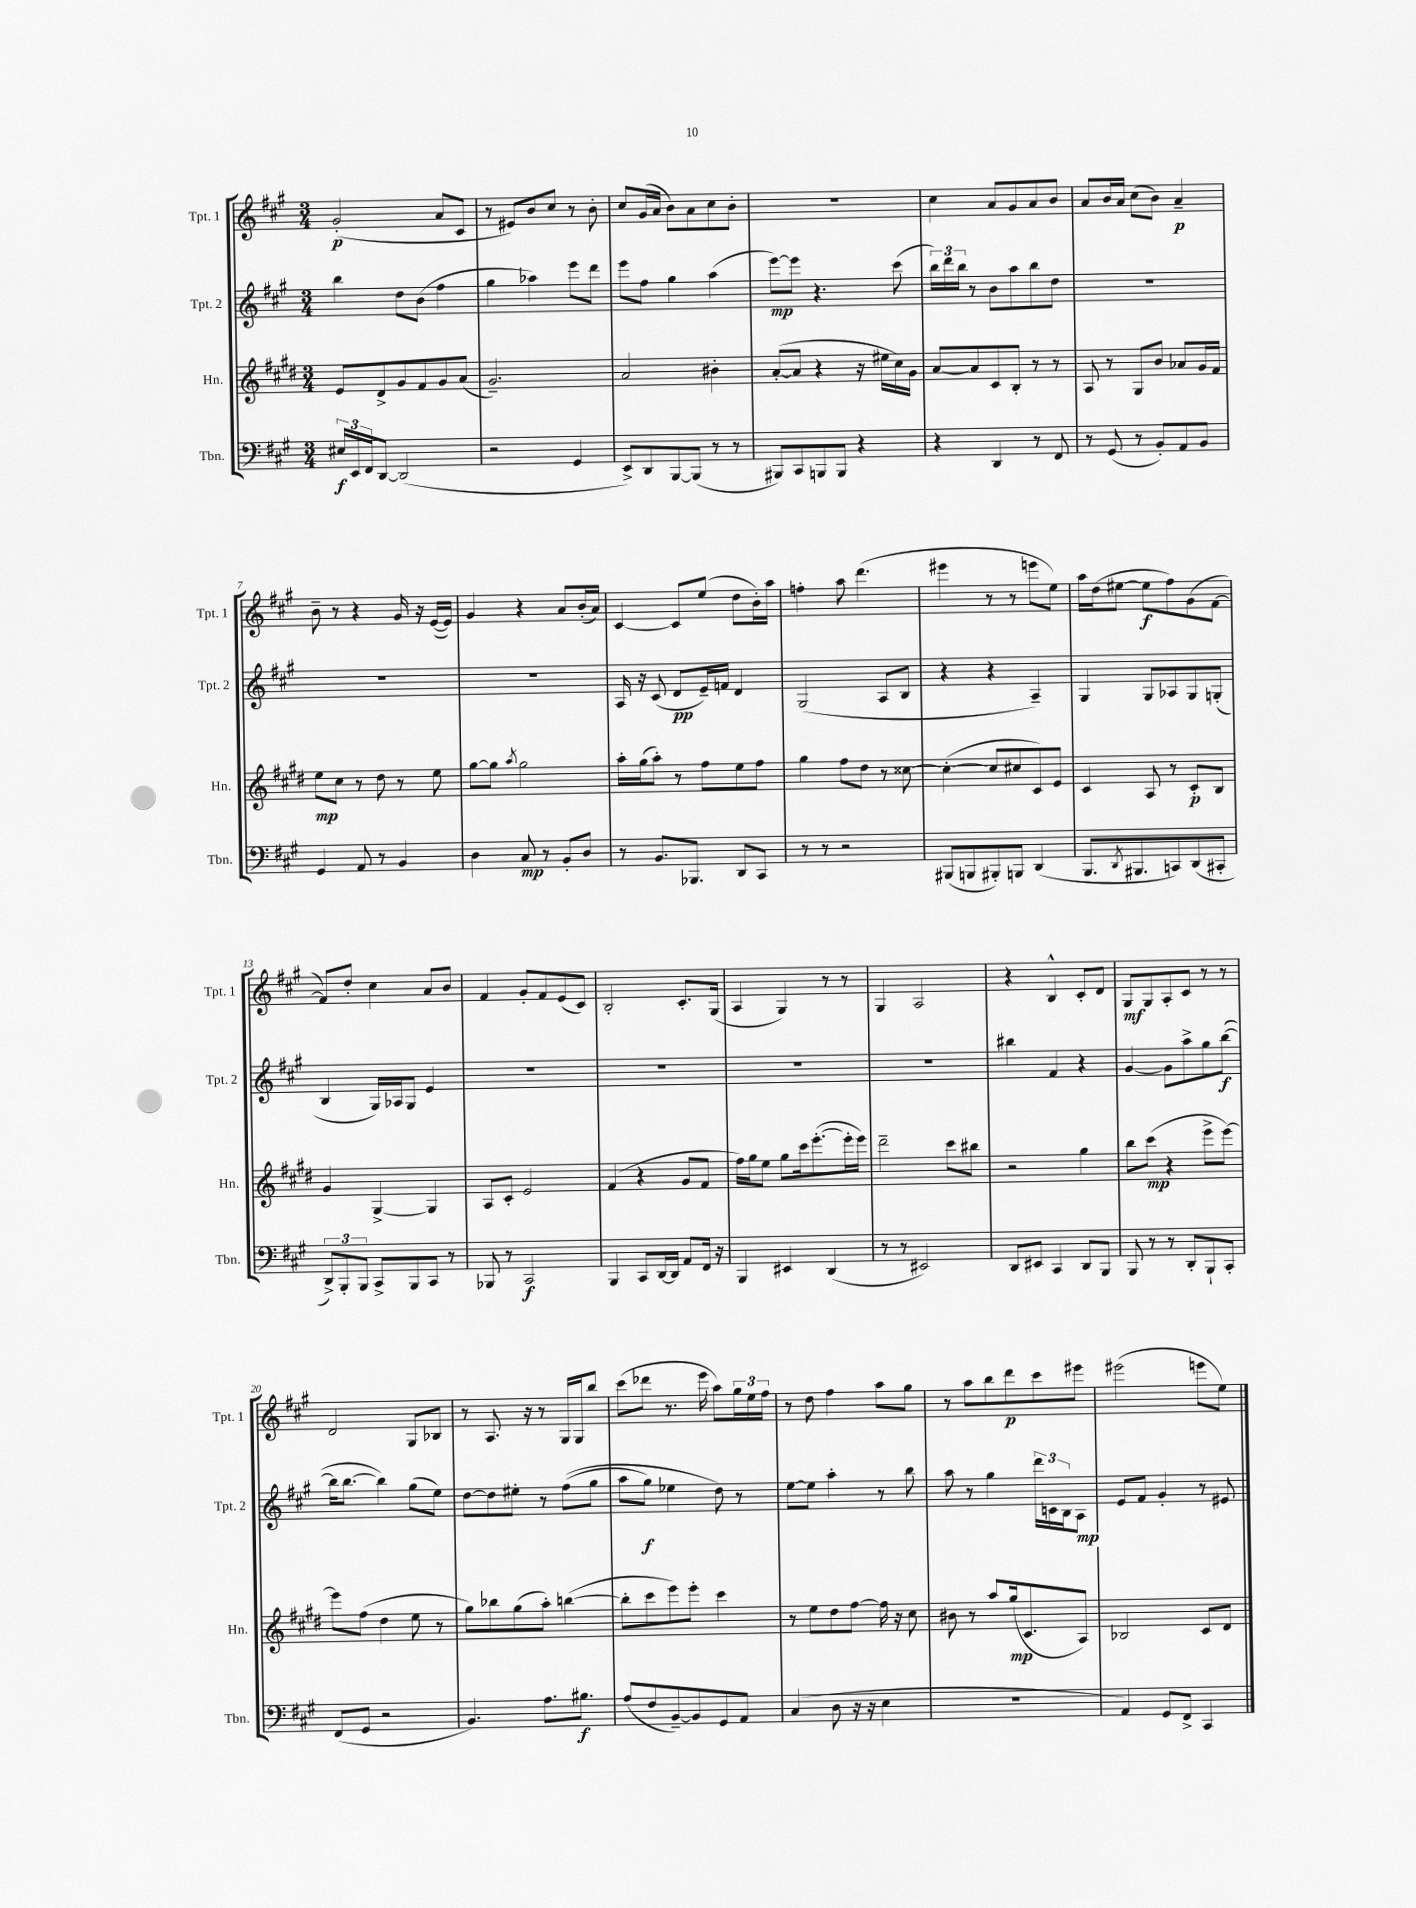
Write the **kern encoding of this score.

**kern	**kern	**kern	**kern
*staff4	*staff3	*staff2	*staff1
*clefF4	*clefG2	*clefG2	*clefG2
*k[f#c#g#]	*k[f#c#g#d#]	*k[f#c#g#]	*k[f#c#g#]
*M3/4	*M3/4	*M3/4	*M3/4
24E#	8e	4bb	(2g#'
24EE	.	.	.
24FF#	.	.	.
[8DD	8d#^	.	.
(2DD]	8g#	8dd	.
.	8f#	(8b	.
.	8g#	4ff#	8a
.	(8a	.	8c#
=	=	=	=
2r	2.g#~)	4gg#	8r
.	.	.	8e#)
.	.	4aa-)	8b
.	.	.	8cc#
4GG#	.	8eee	8r
.	.	8ddd	8b'
=	=	=	=
8EE^)	2a	8eee	8cc#
8DD	.	8ff#	(16g#
.	.	.	16a
[8BBB	.	4gg#	8b)
(8BBB]	.	.	8a
8r	4b#'	(4aa	8cc#
8r	.	.	8b'
=	=	=	=
8BBB#)	([8a'	[8eee)	2.r
8CC#	8a]	8eee]	.
8BBB	4r	4.r	.
8BBB	.	.	.
4r	16r	.	.
.	16ee#	.	.
.	16cc#)	(8ccc#	.
.	16g#	.	.
=	=	=	=
4r	[8a	24bb)	4cc#
.	.	24ddd	.
.	.	24bb	.
.	8a]	8r	.
4DD	8c#	8b	8a
.	8B'	8aa	8g#
8r	8r	8bb	8a
8FF#	8r	8dd	8b
=	=	=	=
8r	8A	2.r	8a
(8GG#	8r	.	16b
.	.	.	16a
8r	8G#	.	(8cc#
8BB')	8b	.	8b)
8AA	8a-	.	4a~
8BB	16g#	.	.
.	16f#	.	.
=	=	=	=
4GG#	8ee	2.r	8b~
.	8cc#	.	8r
8AA	8r	.	4r
8r	8dd#	.	.
4BB	8r	.	16g#
.	.	.	16r
.	8ee	.	([16e
.	.	.	16e])
=	=	=	=
4D	[8gg#	2.r	4g#
.	8gg#]	.	.
.	8qaa	.	.
8C#	2gg#	.	4r
8r	.	.	.
8BB'	.	.	8a
8D	.	.	(16b'
.	.	.	16a)
=	=	=	=
8r	16aa'	16A	[4c#
.	(16gg#	16r	.
8.BB	8aa')	(8c#	.
.	8r	8d	8c#]
8.BBB-	.	.	.
.	8ff#	16e~)	(8ee
.	.	16f	.
8DD	8ee	4d	8dd
8CC#	8ff#	.	16b')
.	.	.	16aa
=	=	=	=
8r	4gg#	(2G#	4ff'
8r	.	.	.
2r	8ff#	.	8aa
.	8dd#	.	(4.ddd
.	8r	8A	.
.	[8cc##	8B	.
=	=	=	=
(8BBB#	(4cc##'_	4r	4eee#
8BBB	.	.	.
8BBB#')	8cc##]	4r	8r
8BBB	8cc#	.	8r
(4DD	8c#)	4A~)	8eee
.	8e	.	8ee)
=	=	=	=
8.BBB	4c#	4G#	16aa
.	.	.	(16dd
.	.	.	[8ee#
8qDD	.	.	.
8.BBB#	.	.	.
.	8A	8G#	8ee#]
8CC)	8r	8A-	8ff#)
(8DD	8c#'	8G#	(8g#
8CC#'	8B	(8G'	[8f#
=	=	=	=
12DD^)	4g#	4B	8f#])
12BBB'	.	.	.
.	.	.	8dd'
12BBB	.	.	.
8CC#^	[4G#^	16G#)	4cc#
.	.	16A-	.
8BBB	.	8G#	.
8CC#	4G#]	4e	8a
8r	.	.	8b
=	=	=	=
8BBB-	8A	2.r	4f#
8r	8c#'	.	.
2CC#	2e	.	8g#'
.	.	.	8f#
.	.	.	(8e
.	.	.	8c#)
=	=	=	=
4BBB	(4f#	2.r	2B'
8CC#	4r	.	.
[16DD	.	.	.
16DD]	.	.	.
8AA	8g#	.	8.c#'
16FF#	8f#	.	.
16r	.	.	(16G#
=	=	=	=
4BBB	16ff#)	2.r	4A
.	16gg#	.	.
.	8ee	.	.
4EE#	8gg#	.	4G#)
.	16ccc#	.	.
.	([8.eee'	.	.
(4DD	.	.	8r
.	16eee']	.	8r
.	16eee)	.	.
=	=	=	=
8r	2ddd#~	2.r	4G#
8r	.	.	.
2EE#)	.	.	2A
.	8ccc#	.	.
.	8bb#	.	.
=	=	=	=
8DD	2r	4bb#	4r
8EE#	.	.	.
4CC#	.	4f#	4B^^
8DD	4gg#	4r	8c#'
8BBB	.	.	8d
=	=	=	=
8BBB	8bb	[4g#	8G#
8r	(8ccc#	.	8G#
8r	4r	8g#]	8A'
8DD'	.	8aa^	8c#
8BBB`	8eee^	8gg#	8r
8CC#'	[8eee)	([8bb	8r
=	=	=	=
(8FF#	8eee]	16bb]	2d
.	.	[8.bb	.
8GG#	(8ff#	.	.
2r	4dd#	4bb])	.
.	8ee	(8gg#	8G#
.	8r	8ee)	8B-
=	=	=	=
4.BB)	8gg#)	[8dd	8r
.	8bb-	8dd]	8.A
.	(8gg#	8ee#'	.
.	.	.	16r
8.A	8aa')	8r	8r
.	([4bb	&((8ff#	16G#
8.B#	.	.	16G#
.	.	8gg#	8bb
=	=	=	=
(8A	8bb']	8aa	(8ccc#
8F#	8ccc#	8gg#)	8ddd-
[8BB~)	8eee)	4ee-	8.r
8BB]	8eee'	.	.
.	.	.	16eee
8GG#	4ccc#	8dd&)	8aa)
8AA	.	8r	24gg#
.	.	.	24ee
.	.	.	24ff#
=	=	=	=
(4C#	8r	[8ee	8r
.	8ee	8ee]	8dd
8D	8dd#	4aa'	4ff#
16r	[8ff#	.	.
16r	.	.	.
4E	16ff#]	8r	8aa
.	16r	.	.
.	8cc#	8bb	8gg#
=	=	=	=
2.r	8b#	8aa	8r
.	8r	8r	8aa
.	8aa	4gg#	8bb
.	(16gg#	.	8ddd
.	8.c#	.	.
.	.	24ddd	8ccc#
.	.	24c	.
.	.	24B	.
.	8A)	8A	8eee#
=	=	=	=
4AA)	2B-	8e	(2eee#
.	.	8f#	.
8GG#	.	4g#'	.
8FF#^	.	.	.
4CC#	8c#	8r	8eee
.	8d#	8e#	8ee)
==	==	==	==
*-	*-	*-	*-
